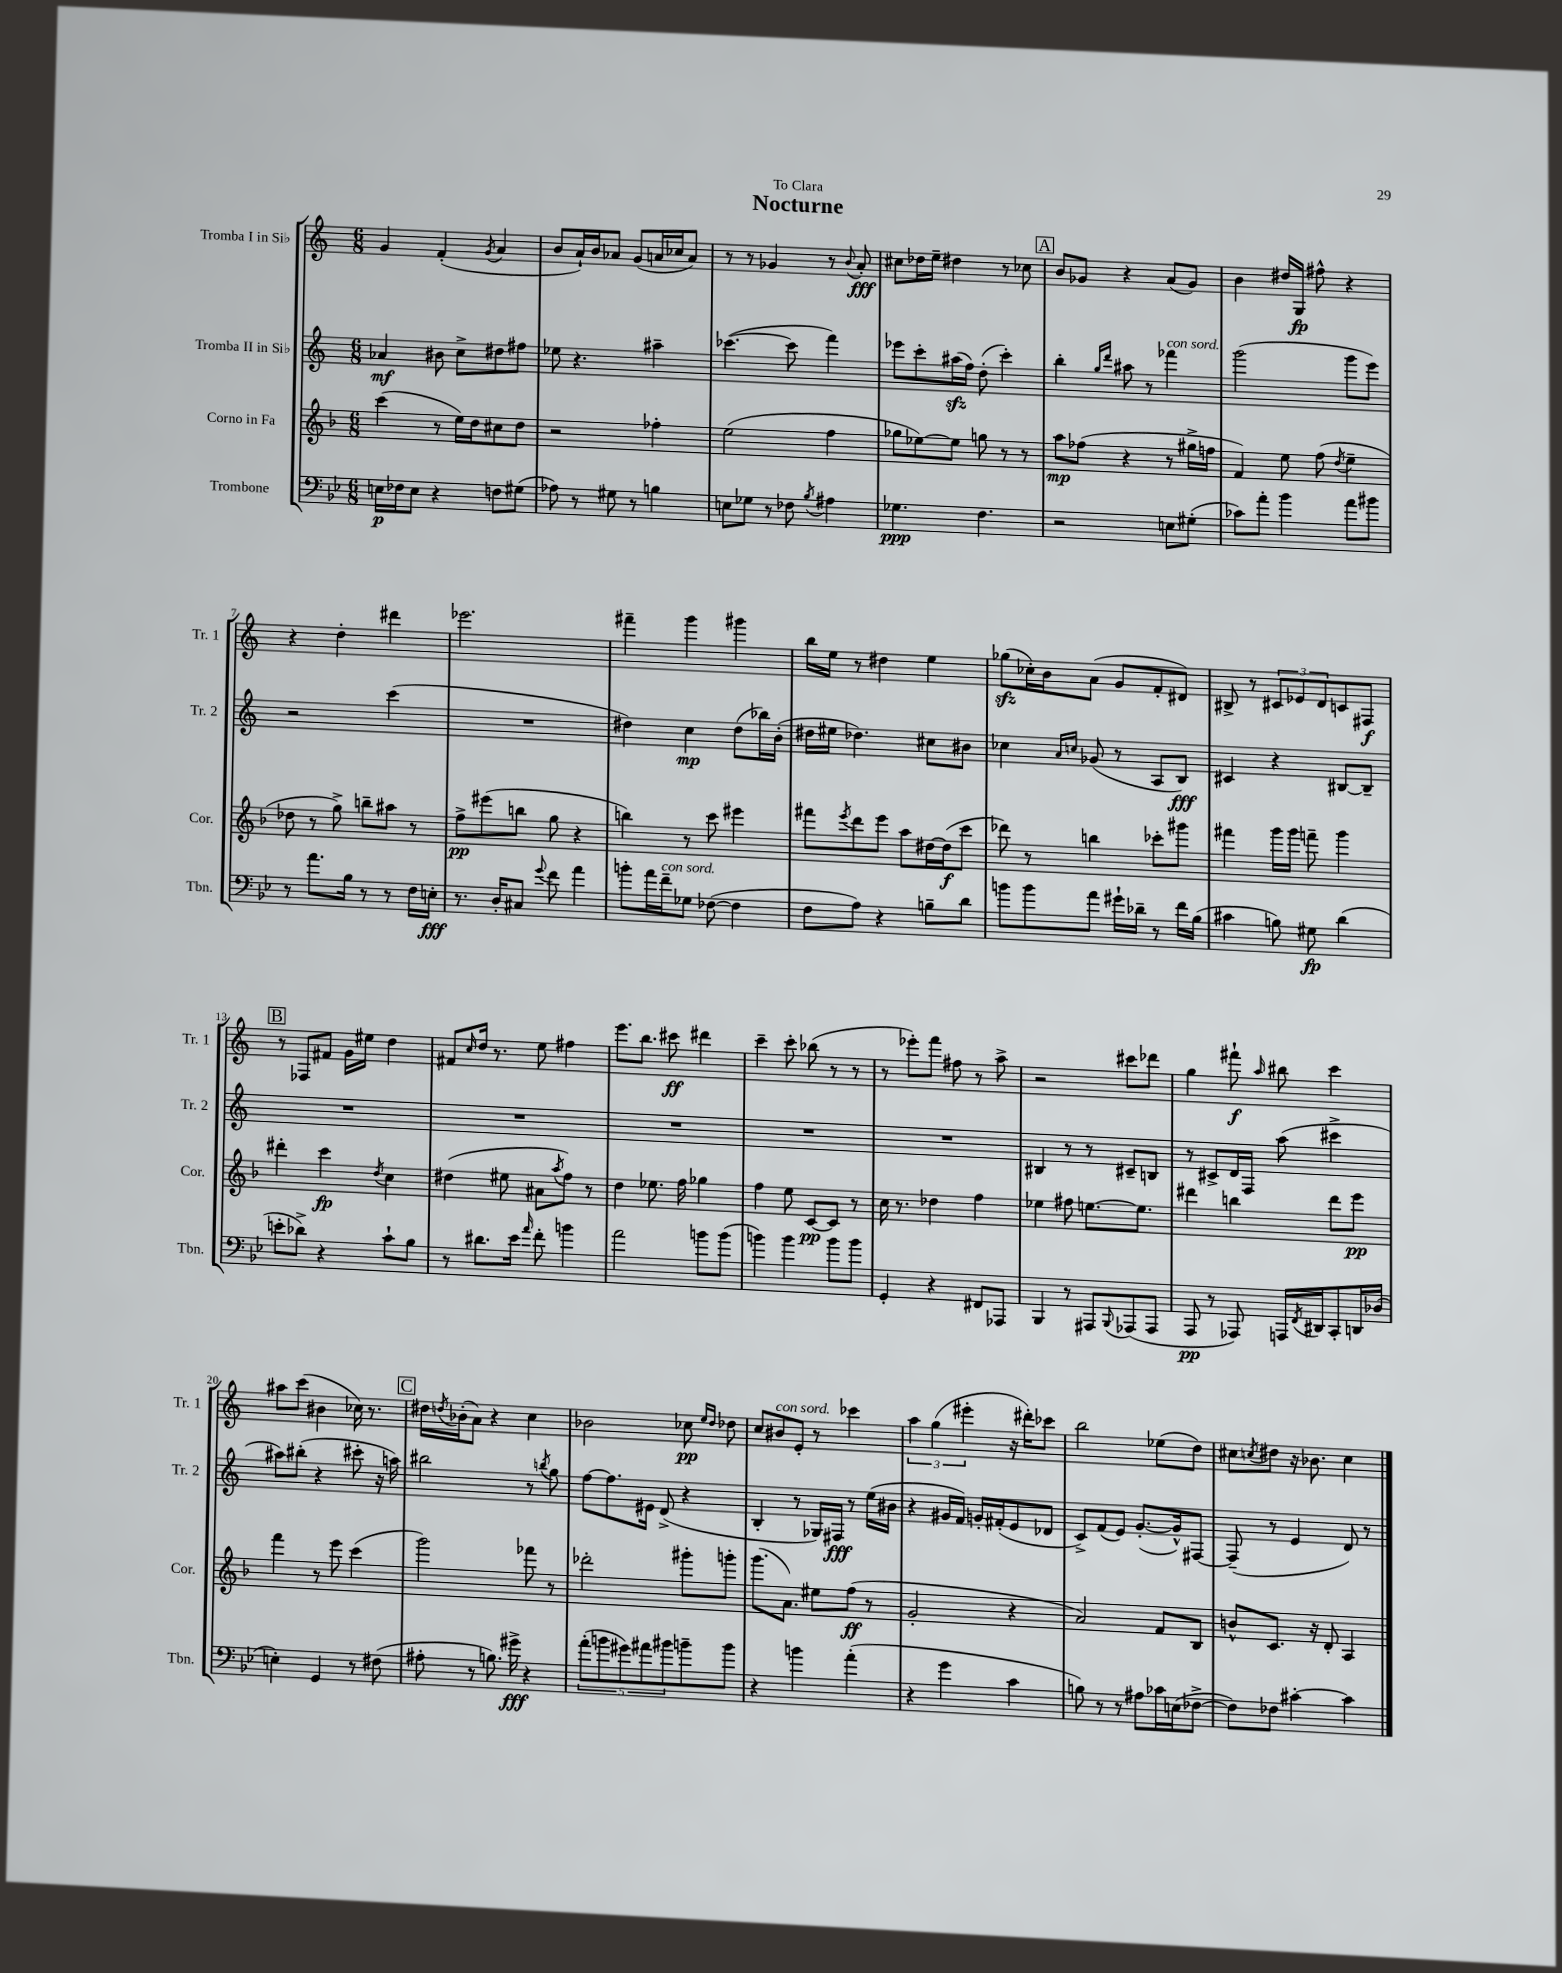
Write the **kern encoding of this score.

**kern	**kern	**kern	**kern
*staff4	*staff3	*staff2	*staff1
*clefF4	*clefG2	*clefG2	*clefG2
*k[b-e-]	*k[b-]	*k[]	*k[]
*M6/8	*M6/8	*M6/8	*M6/8
16E\LL	(4ccc\	4a-/	4g/
16F-\J	.	.	.
8E\J	.	.	.
4r	8r	8b#\	(4f'/
.	16ee\LL)	8cc^\L	.
.	16dd\J	.	.
.	.	.	8qg/
8F\L	8cc#\	8dd#\	4a/
(8G#\J	8dd\J	8ff#\J	.
=	=	=	=
8A-\)	2r	8ee-\	8b/L
8r	.	4.r	16a`/L)
.	.	.	16b/J
8G#\	.	.	8a-/J
8r	.	.	(8g/L
4B\	4ff-'\	4aa#~\	16a/L
.	.	.	16cc-/J
.	.	.	8a/J)
=	=	=	=
8E\L	(2ee\	([4.ccc-\	8r
8G-\J	.	.	8r
8r	.	.	4g-/
8F-\	.	8ccc-\]	.
8qB-/	.	.	.
4A#\	4ff\	4fff\)	8r
.	.	.	8qqb/
.	.	.	8a'/
=	=	=	=
4.G-\	8gg-\L	8eee-\L	8cc#\L
.	[8ee-\)	8ccc'\	16dd-\L
.	.	.	16ee~\JJ
.	8ee-\]J	(16aa#\L	4dd#\
.	.	16ff\JJ)	.
4.F\	8gg\	(8dd'\	.
.	8r	4ccc'\)	8r
.	8r	.	8cc-\
=	=	=	=
2r	8aa\L	4bb'\	8b/L
.	(8ff-\J	.	8g-/J
.	.	16qqgg/LL	.
.	.	16qqddd/JJ	.
.	4r	8aa#\	4r
.	.	8r	.
8E\L	8r	4fff-\	(8a/L
(8G#'\J	16gg#^\LL	.	8g-/J)
.	16ff\JJ	.	.
=	=	=	=
8c-\L)	4f/)	(2ggg\	4b\
8a'\J	.	.	.
4b-\	8ee\	.	16dd#/LL
.	.	.	16G/JJ
.	(8ff\	.	8ff#^^\
.	8qdd/	.	.
8a\L	4ee~\	8ggg\L	4r
8b#\J	.	8eee\J)	.
=	=	=	=
8r	8dd-\	2r	4r
8.a\L	8r	.	.
.	8gg^\)	.	4dd'\
16B-\Jk	.	.	.
8r	8bb~\L	.	.
8r	8aa#\J	(4ccc\	4ddd#\
16F\LL	8r	.	.
16E'\JJ	.	.	.
=	=	=	=
8.r	8ff^\L	2.r	2.eee-\
.	(8eee#\	.	.
16D'/LK	.	.	.
8C#/J	8bb\J	.	.
8qqg/	.	.	.
8f\	8gg\	.	.
4a\	4r	.	.
=	=	=	=
8b'\L	4bb\)	4dd#\)	4fff#~\
16a\L	.	.	.
16f~\J	.	.	.
8G-\J	8r	4cc\	4ggg\
([8F-\	8ccc\	.	.
4F-\]	4eee#\	(8dd#\L	4ggg#\
.	.	16bb-\L)	.
.	.	(16b'\JJ	.
=	=	=	=
8F\L	8fff#\L	16dd#\LL	16bb\LL
.	.	16ee#\JJ	16ee\JJ
.	8qeee/	.	.
8A\J)	8ddd\	4.dd-\)	8r
4r	8eee\J	.	4dd#\
.	8aa\L	.	.
8B~\L	[16dd#\L	8cc#\L	4ee\
.	(16dd#\]J	.	.
8d\J	8ccc\J	8b#\J	.
=	=	=	=
8b\L	8ddd-\)	4cc-\	(8gg-\L
8b\	8r	.	16cc-'\L)
.	.	.	16b\J
.	.	16qqa/LL	.
.	.	16qqcc/JJ	.
8a\J	4bb\	(8g-/	(8a\J
16g#`\LL	.	8r	8g/L
16d-~\JJ	.	.	.
8r	8ccc-'\L	8A/L	8f'/
16f\LL	8ggg#\J	8B/J)	8d#/J)
(16B-\JJ	.	.	.
=	=	=	=
4c#\	4fff#\	4c#/	8B#^/
.	.	.	8r
8B\)	16ggg\LL	4r	12c#/L
.	16ggg\JJ	.	.
.	.	.	12e-/
8G#\	8fff~\	.	.
.	.	.	12d/
(4d\	4ggg\	[8B#/L	8c/
.	.	8B#~/]J	8F#/J
=	=	=	=
8e'\L	4ddd#'\	2.r	8r
8d-^\J)	.	.	8F-/L
4r	4ccc\	.	8f#/J
.	.	.	16g\LL
.	.	.	16ee#\JJ
.	8qdd/	.	.
8c`\L	4cc\	.	4dd\
8B-\J	.	.	.
=	=	=	=
8r	(4dd#\	2.r	8f#/L
.	.	.	16qqcc/
8.d#\L	.	.	16dd/Jk
.	.	.	8.r
.	8ee#\	.	.
16e-\Jk	.	.	.
16qqa/	.	.	.
8f'\	8a#\L	.	8ee\
.	8qaa/	.	.
4b\	8ff\J)	.	4ff#\
.	8r	.	.
=	=	=	=
2a\	4dd\	2.r	8.eee\L
.	.	.	8.bb\J
.	8.ee-\	.	.
.	.	.	8ccc#\
.	16ff\	.	.
8b\L	4gg-\	.	4ddd#\
(8b\J	.	.	.
=	=	=	=
4b\)	4ff\	2.r	4ccc~\
4b\	8ee\	.	8ccc'\
.	[8c/L	.	(8bb-\
8b\L	8c/]J	.	8r
8b\J	8r	.	8r
=	=	=	=
4GG'/	16cc\	2.r	8r
.	8.r	.	.
.	.	.	8eee-'\L)
4r	4dd-\	.	8fff\J
.	.	.	8ff#\
8FF#/L	4ff\	.	8r
8AAA-/J	.	.	8aa^\
=	=	=	=
4BBB-/	4ee-\	4B#/	2r
8r	8ff#\	8r	.
8AAA#/L	[8.ee\L	8r	.
8qqBBB-/	.	.	.
(8AAA-/	.	8c#~/L	8ccc#\L
.	8.ee\]J	.	.
8AAA-/J	.	8B/J	8ddd-\J
=	=	=	=
8AAA/	4ddd#\	8r	4gg\
8r	.	8c#^/L	.
8AAA-/)	4bb\	16d/L	8fff#`\
.	.	16F/JJ	.
.	.	.	16qqaa/
16AAA/LL	.	(8aa\	8bb#\
8qFF/	.	.	.
16DD#/J	.	.	.
8CC'/	8ddd#\L	4ccc#^\	4ccc\
16DD/L	8eee\J	.	.
(16D-/JJ	.	.	.
=	=	=	=
4E'\)	4fff\	8aa#\L)	8aa#\L
.	.	(8bb#'\J	(8ccc\J
4GG/	8r	4r	4b#\
.	8eee\	.	.
8r	(4ccc\	8ccc#'\	16cc-\)
.	.	.	8.r
(8F#\	.	16r	.
.	.	16aa\)	.
=	=	=	=
8A#'\	2ggg\)	2bb#\	16dd#\LL
.	.	.	8qdd/
.	.	.	(16b-'\J
8r	.	.	8a\J)
8.B\)	.	.	4r
16g#^\	.	.	.
4r	8fff-\	8r	4cc\
.	.	8qbb/	.
.	8r	8gg\	.
=	=	=	=
(10a'\L	2ddd-'\	[8ff\L	2b-\
10b\	.	.	.
.	.	8.ff\]	.
10g#\)	.	.	.
10a#\	.	.	.
.	.	16e#\Jk	.
.	.	(8d^/	.
10b#\	.	.	.
8b~\	8ggg#'\L	4r	8cc-\
.	.	.	16qqee/LL
.	.	.	16qqdd/JJ
8b\J	8ggg'\J	.	8dd-\
=	=	=	=
4r	(8.ggg\L	4B'/	8cc/L
.	.	.	8b#/
.	8.a\J)	.	.
4b\	.	8r	8e'/J
.	8ee#\L	16G-/LL)	8r
.	.	16F#/JJ	.
(4a'\	(8ff\J	8r	4ccc-\
.	8r	(16ee\LL	.
.	.	16b#\JJ	.
=	=	=	=
4r	2g'/	4r	6aa\
.	.	.	(6gg\
4g\	.	16g#/LL	.
.	.	16f/JJ)	.
.	.	.	6eee#'\
.	.	16g'/LL	.
.	.	(16f#'/J	.
4c\	4r	8e/	16r
.	.	.	16ddd#'\LK)
.	.	8d-/J	8ccc-\J
=	=	=	=
8B\)	2a/)	8c^/L)	2bb\
8r	.	(8f/	.
8r	.	8e/J)	.
8A#\L	.	([8.g'/L	.
16c-\L	8f/L	.	(8ee-\L
(16E\J	.	16g^^/]k)	.
[8F-^\J	8B-/J	[8F#/J	8dd\J)
=	=	=	=
8F-\]L)	8b^^/L	(8F#~/]	8cc#\L
.	.	.	8qcc/
8F-\J	8.c/J	8r	8dd#\J
[4c#'\	.	4e/	16r
.	16r	.	8.b-\
.	8d'/	.	.
4c#\]	4A/	8d/)	4cc\
.	.	8r	.
==	==	==	==
*-	*-	*-	*-
